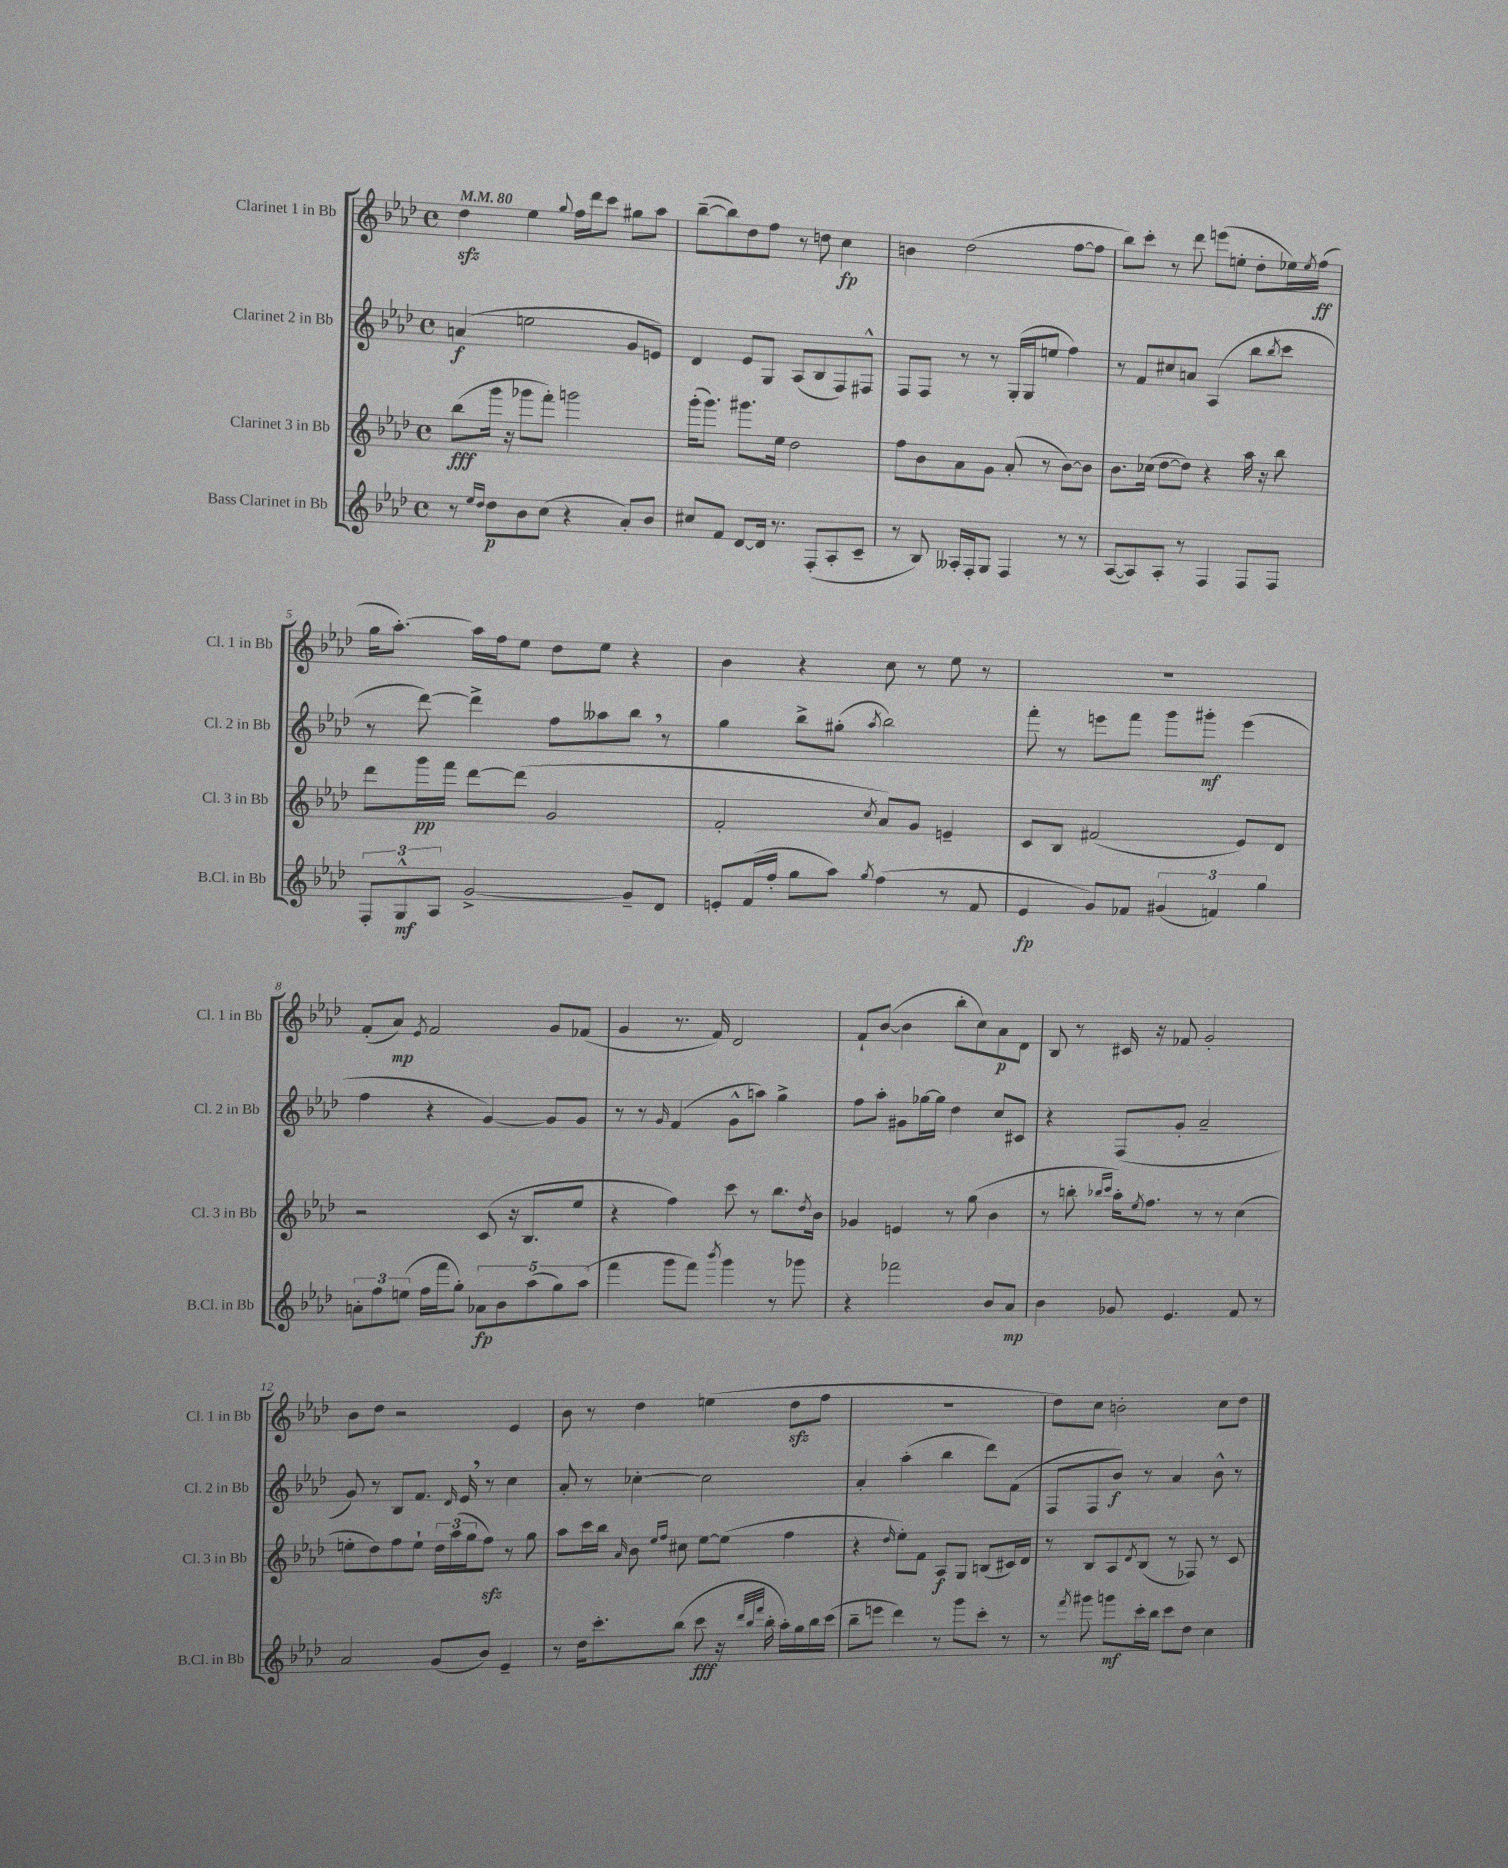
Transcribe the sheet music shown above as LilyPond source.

<<
\new StaffGroup <<
\new Staff = "s0" \with { instrumentName = "Clarinet 1 in Bb" shortInstrumentName = "Cl. 1 in Bb" } {
    \clef treble \key aes \major \defaultTimeSignature \time 4/4 \tempo 4 = 80
    des''4\sfz ees''4 \appoggiatura { g''8 } f''16 des'''16 c'''8 gis''8 aes''8 |
    bes''8~--( bes''8) des''8 f''8 r8 d''8 c''4\fp |
    b'4 des''2( f''8~ f''8 |
    bes''8) c'''8-. r8 des'''8 e'''8( e''8-. des''8-. ees''16) \acciaccatura { ees''8 } f''16\ff( |
    g''16 aes''8.~-.) aes''16 f''16 ees''8 des''8 ees''8 r4 |
    bes'4 r4 c''8 r8 ees''8 r8 |
    R1 |
    f'8-.( aes'8\mp) \acciaccatura { ees'8 } f'2 g'8 fes'8( |
    g'4 r8. f'16) des'2 |
    f'8-! bes'8~( bes'4 bes''8-. c''8) aes'8\p des'8 |
    bes8 r8 cis'16 r16 fes'8 g'2-. |
    bes'8 des''8 r2 ees'4 |
    bes'8 r8 des''4 e''4( des''8\sfz f''8 |
    R1 |
    des''8) c''8 b'2-. c''8 des''8 \bar "|." |
}
\new Staff = "s1" \with { instrumentName = "Clarinet 2 in Bb" shortInstrumentName = "Cl. 2 in Bb" } {
    \clef treble \key aes \major \defaultTimeSignature \time 4/4
    a'4\f( e''2 g'8 e'8) |
    des'4 ees'8 g8 aes8( bes8 f8) fis8-^ |
    f8 f8 r8 r8 g16-.( g16 e''8 f''4) |
    r8 f'8 cis''8 a'8 aes4( bes''8 \acciaccatura { bes''8 } c'''8 |
    r8 des'''8~) des'''4-> f''8 aeses''8 bes''8 \breathe r8 |
    g''4 bes''8-> gis''8-.( \acciaccatura { aes''8 } bes''2) |
    f'''8-. r8 e'''8 f'''8 g'''8 gis'''8-.\mf e'''4( |
    f''4 r4 g'4~) g'8 g'8 |
    r8 r8 \grace { g'16 } f'4( g'8-^ a''8) g''4-> |
    f''8 aes''8-. gis'8 ges''16~ ges''16 des''4 c''8 cis'8 |
    r4 f8( g'8-. aes'2-- |
    g'8) r8 bes8 f'8. \grace { des'16 } ees'16 \breathe r8 c''4 |
    aes'8-. r8 ces''4~-. ces''2 |
    aes'4-. aes''4-.( bes''4 des'''8) f'8( |
    f8 f8 bes'8\f) r8 aes'4 bes'8-^ r8 \bar "|." |
}
\new Staff = "s2" \with { instrumentName = "Clarinet 3 in Bb" shortInstrumentName = "Cl. 3 in Bb" } {
    \clef treble \key aes \major \defaultTimeSignature \time 4/4
    bes''8\fff( g'''16 r16 ges'''8 f'''8-.) g'''2 |
    g'''16-.( g'''8.) gis'''8. ees''16 des''2 |
    f''8 bes'8 aes'8 g'8 aes'8-.( r8 bes'8~) bes'8 |
    bes'8. ces''16( des''8~ des''8) r4 aes''16 r16 bes''8 |
    des'''8 g'''16\pp f'''16 des'''8~ des'''8( g'2 |
    f'2-. \acciaccatura { c''8 } aes'8) g'8 e'4-- |
    c'8 bes8 fis'2( ees'8) des'8 |
    r2 c'8( r16 bes8. ees''8 |
    r4 f''4) c'''8 r8 bes''8. \acciaccatura { des''8 } bes'16 |
    ges'4 e'4 r8 g''8( bes'4 |
    r8 b''8-. \grace { bes''16 c'''16 } aes''16-.) \acciaccatura { ees''8 } f''8. r8 r8 c''4( |
    e''8-. des''8) f''8 e''8-! \tuplet 3/2 { des''16 aes''16( g''16 } f''8\sfz) r8 g''8 |
    aes''8 c'''16 bes''16 \grace { aes'16 } bes'8 \grace { ees''16 f''16 } cis''8 ees''8~ ees''8( f''4 |
    r4 \grace { des''16 } ees''8-.) f'8 aes8\f g8 b8( cis'16) des'16 |
    r8 bes8 aes8 \acciaccatura { des'8 } bes8( r8 fes8) r8 c'8 \bar "|." |
}
\new Staff = "s3" \with { instrumentName = "Bass Clarinet in Bb" shortInstrumentName = "B.Cl. in Bb" } {
    \clef treble \key aes \major \defaultTimeSignature \time 4/4
    r8 \grace { ees''16 des''16 } des''8\p bes'8 c''8( r4 aes'8-.) bes'8 |
    cis''8 f'8 des'8~ des'16 r8. f8-.( aes8-. c'8-- |
    r8 bes8) aeses16-. f16-. g8 f4 r8 r8 |
    aes8~( aes8) aes8-. r8 f4 f8 f8 |
    \tuplet 3/2 { f8-. g8-^\mf aes8 } g'2~-> g'8-- des'8 |
    e'8-. f'16( f''16-. g''8 aes''8) \acciaccatura { g''8 } f''4( r8 f'8 |
    ees'4\fp g'8) fes'8 \tuplet 3/2 { gis'4( f'4) g''4 } |
    \tuplet 3/2 { a'8-. f''8 e''8( } f''16 f'''16 g''8-.) \tuplet 5/4 { aes'8\fp bes'8 aes''8( g''8) aes''8( } |
    f'''4 g'''8 f'''8) \acciaccatura { bes'''8 } g'''4 r8 ges'''8 |
    r4 fes'''2 bes'8 aes'8\mp |
    bes'4 ges'8 ees'4. f'8 r8 |
    aes'2 g'8( bes'8) ees'4-- |
    r8 des''16 c'''8.-. bes''8( c'''8\fff r16 \grace { des'''32 bes''32 f'''32 } bes''16-. aes''16-.) g''16 bes''16 c'''16( |
    bes''8-- e'''8 des'''4) r8 g'''8 c'''8-. r8 |
    r8 \acciaccatura { f'''8 } gis'''8 g'''8\mf c'''16-. bes''16 c'''8 des''8 c''4 \bar "|." |
}
>>
>>
